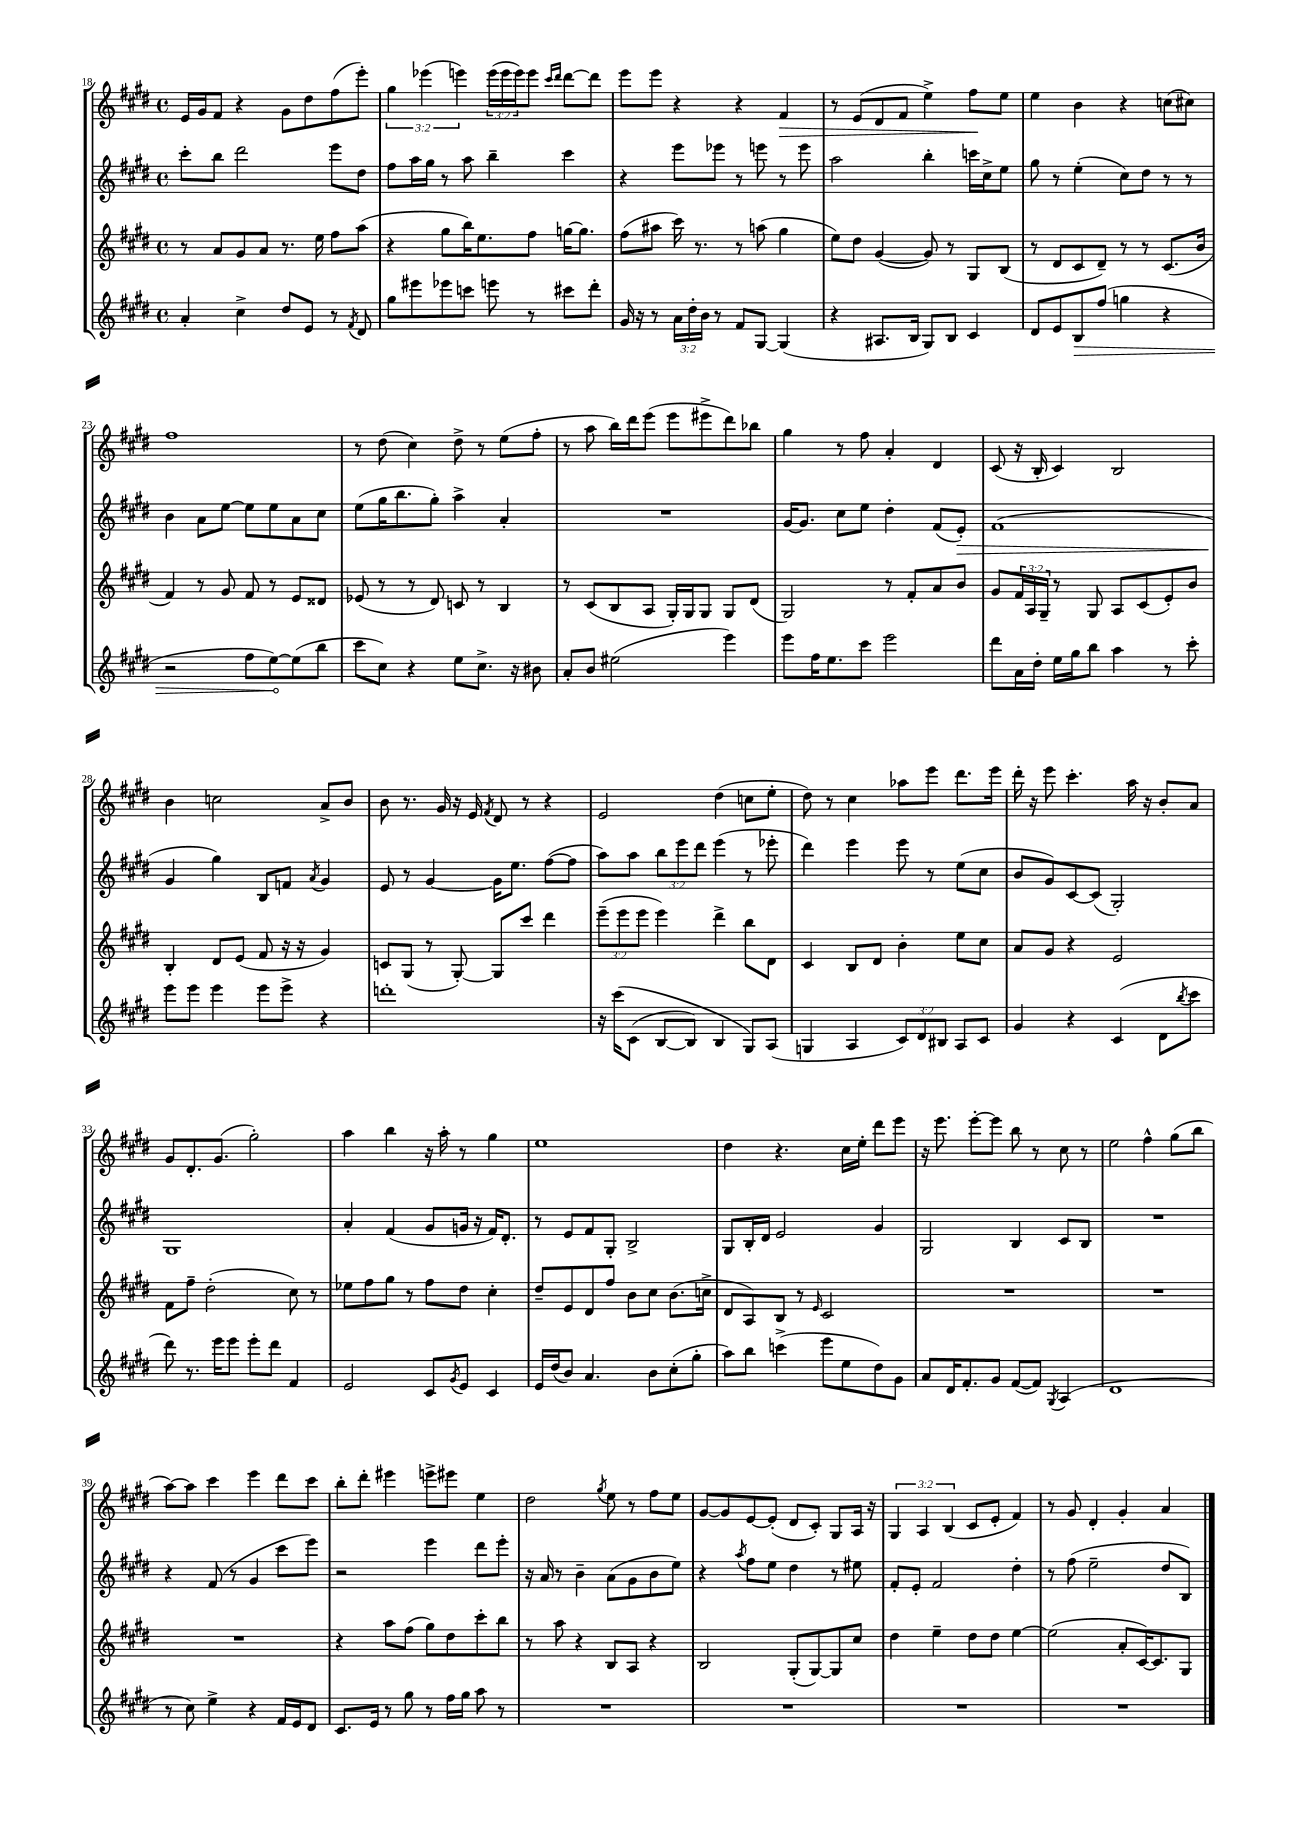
<<
\new StaffGroup <<
\new Staff = "s0" {
    \clef treble \key e \major \defaultTimeSignature \time 4/4 \override Staff.TupletNumber.text = #tuplet-number::calc-fraction-text
    e'16 gis'16 fis'8 r4 gis'8 dis''8 fis''8( e'''8-.) |
    \tuplet 3/2 { gis''4 ees'''4( e'''4) } \tuplet 3/2 { e'''16( e'''16 e'''16) } e'''8 \grace { cis'''16 dis'''16 } dis'''8~ dis'''8 |
    e'''8 e'''8 r4 r4 fis'4\> |
    r8 e'8( dis'8 fis'8 e''4->) fis''8\! e''8 |
    e''4 b'4 r4 c''8( cis''8) |
    fis''1 |
    r8 dis''8( cis''4) dis''8-> r8 e''8( fis''8-. |
    r8 a''8 b''16) dis'''16 e'''8( e'''8 eis'''8-> dis'''8) bes''8 |
    gis''4 r8 fis''8 a'4-. dis'4 |
    cis'8( r16 b16-. cis'4) b2 |
    b'4 c''2 a'8-> b'8 |
    b'8 r8. gis'16 r16 e'16 \acciaccatura { fis'8 } dis'8 r8 r4 |
    e'2 dis''4( c''8 e''8-. |
    dis''8) r8 cis''4 aes''8 e'''8 dis'''8. e'''16 |
    dis'''16-. r16 e'''8 cis'''4.-. a''16 r16 b'8-. a'8 |
    gis'8 dis'8.-. gis'8.( gis''2-.) |
    a''4 b''4 r16 a''16-. r8 gis''4 |
    e''1 |
    dis''4 r4. cis''16 e''16-. dis'''8 e'''8 |
    r16 e'''8. e'''8~-. e'''8 b''8 r8 cis''8 r8 |
    e''2 fis''4-^ gis''8( b''8 |
    a''8~) a''8 cis'''4 e'''4 dis'''8 cis'''8 |
    b''8-. dis'''8-. eis'''4 e'''8-> eis'''8 e''4 |
    dis''2 \acciaccatura { gis''8 } e''8 r8 fis''8 e''8 |
    gis'8~ gis'8 e'8~ e'8-.( dis'8 cis'8-.) gis8 a16 r16 |
    \tuplet 3/2 { gis4 a4 b4( } cis'8 e'8-. fis'4) |
    r8 gis'8 dis'4-. gis'4-. a'4 \bar "|." |
}
\new Staff = "s1" {
    \clef treble \key e \major \defaultTimeSignature \time 4/4 \override Staff.TupletNumber.text = #tuplet-number::calc-fraction-text
    cis'''8-. b''8 dis'''2 e'''8 dis''8 |
    fis''8 a''16 gis''16 r8 a''8 b''4-- cis'''4 |
    r4 e'''8 ees'''8 r8 e'''8 r8 e'''8 |
    a''2 b''4-. c'''16 cis''16-> e''8 |
    gis''8 r8 e''4-.( cis''8) dis''8 r8 r8 |
    b'4 a'8 e''8~ e''8 e''8 a'8 cis''8 |
    e''8( gis''16 b''8. gis''8-.) a''4-> a'4-. |
    R1 |
    gis'16~ gis'8. cis''8 e''8 dis''4-. fis'8( e'8-.\>) |
    fis'1( |
    gis'4\! gis''4) b8 f'8 \acciaccatura { a'8 } gis'4 |
    e'8 r8 gis'4~ gis'16 e''8. fis''8~( fis''8 |
    a''8) a''8 \tuplet 3/2 { b''8 e'''8 dis'''8 } e'''4( r8 ees'''8-. |
    dis'''4) e'''4 e'''8 r8 e''8( cis''8 |
    b'8 gis'8) cis'8~ cis'8( gis2-.) |
    gis1 |
    a'4-. fis'4( gis'8 g'16 r16 fis'16) dis'8.-. |
    r8 e'8 fis'8 gis8-. b2-> |
    gis8 b16-. dis'16 e'2 gis'4 |
    gis2 b4 cis'8 b8 |
    R1 |
    r4 fis'8( r8 gis'4 cis'''8 e'''8) |
    r2 e'''4 dis'''8 e'''8-. |
    r16 a'16 r8 b'4-- a'8( gis'8 b'8 e''8) |
    r4 \acciaccatura { a''8 } fis''8 e''8 dis''4 r8 eis''8 |
    fis'8-. e'8-. fis'2 dis''4-. |
    r8 fis''8( e''2-- dis''8 b8) \bar "|." |
}
\new Staff = "s2" {
    \clef treble \key e \major \defaultTimeSignature \time 4/4 \override Staff.TupletNumber.text = #tuplet-number::calc-fraction-text
    r8 a'8 gis'8 a'8 r8. e''16 fis''8 a''8( |
    r4 gis''8 b''16) e''8. fis''8 g''16~ g''8. |
    fis''8( ais''8 cis'''16) r8. r8 a''8( gis''4 |
    e''8) dis''8 gis'4~( gis'8) r8 gis8 b8( |
    r8 dis'8 cis'8 dis'8--) r8 r8 cis'8.( b'16 |
    fis'4) r8 gis'8 fis'8 r8 e'8 disis'8 |
    ees'8( r8 r8 dis'8) c'8 r8 b4 |
    r8 cis'8( b8 a8 gis16-.) gis16 gis8 gis8 dis'8( |
    gis2) r8 fis'8-. a'8 b'8 |
    gis'8 \tuplet 3/2 { fis'16 a16 gis16-- } r8 gis8 a8 cis'8( e'8-.) b'8 |
    b4-. dis'8 e'8( fis'8 r16 r16 gis'4) |
    c'8 gis8( r8 gis8~-.) gis8 cis'''8 dis'''4 |
    \tuplet 3/2 { e'''8--( e'''8 e'''8 } e'''4) dis'''4-> b''8 dis'8 |
    cis'4 b8 dis'8 b'4-. e''8 cis''8 |
    a'8 gis'8 r4 e'2 |
    fis'8 fis''8-- dis''2-.( cis''8) r8 |
    ees''8 fis''8 gis''8 r8 fis''8 dis''8 cis''4-. |
    dis''8-- e'8 dis'8 fis''8 b'8 cis''8 b'8.( c''16-> |
    dis'8 a8) b8 r8 \grace { e'16 } cis'2 |
    R1 |
    R1 |
    R1 |
    r4 a''8 fis''8( gis''8) dis''8 cis'''8-. b''8 |
    r8 a''8 r4 b8 a8 r4 |
    b2 gis8-.( gis8~) gis8 cis''8 |
    dis''4 e''4-- dis''8 dis''8 e''4~ |
    e''2( a'8-. cis'16~) cis'8. gis8 \bar "|." |
}
\new Staff = "s3" {
    \clef treble \key e \major \defaultTimeSignature \time 4/4 \override Staff.TupletNumber.text = #tuplet-number::calc-fraction-text
    a'4-. cis''4-> dis''8 e'8 r8 \acciaccatura { fis'8 } dis'8 |
    gis''8 eis'''8 ees'''8 c'''8 e'''8 r8 cis'''8 dis'''8-. |
    gis'16 r16 r8 \tuplet 3/2 { a'16 dis''16-. b'16 } r8 fis'8 gis8~ gis4( |
    r4 ais8. b16 gis8) b8 cis'4 |
    dis'8 e'8 \once \override Hairpin.circled-tip = ##t b8\> fis''8( g''4 r4 |
    r2 fis''8 e''8~\!) e''8( b''8 |
    cis'''8 cis''8) r4 e''8 cis''8.-> r16 bis'8 |
    a'8-. b'8 eis''2( e'''4) |
    e'''8 fis''16 e''8. cis'''8 e'''2 |
    dis'''8 a'16 dis''16-. e''16 gis''16 b''8 a''4 r8 cis'''8-. |
    e'''8 e'''8 e'''4 e'''8 e'''8-> r4 |
    d'''1-. |
    r16 cis'''16\( cis'8( b8~ b8) b4 gis8\) a8( |
    g4 a4 \tuplet 3/2 { cis'8) dis'8 bis8 } a8 cis'8 |
    gis'4 r4 cis'4( dis'8 \acciaccatura { b''8 } cis'''8 |
    dis'''8) r8. e'''16 e'''8 e'''8-. dis'''8 fis'4 |
    e'2 cis'8 \acciaccatura { gis'8 } e'8 cis'4 |
    e'16 dis''16( b'8) a'4. b'8 cis''8-.( gis''8-. |
    a''8) b''8 c'''4->( e'''8 e''8 dis''8) gis'8 |
    a'8 dis'16 fis'8.-. gis'8 fis'8~( fis'8) \acciaccatura { gis8 } a4( |
    dis'1 |
    r8 cis''8) e''4-> r4 fis'16 e'16 dis'8 |
    cis'8. e'16 r8 gis''8 r8 fis''16 gis''16 a''8 r8 |
    R1 |
    R1 |
    R1 |
    R1 \bar "|." |
}
>>
>>
\layout { \context { \Score currentBarNumber = #18 } }
